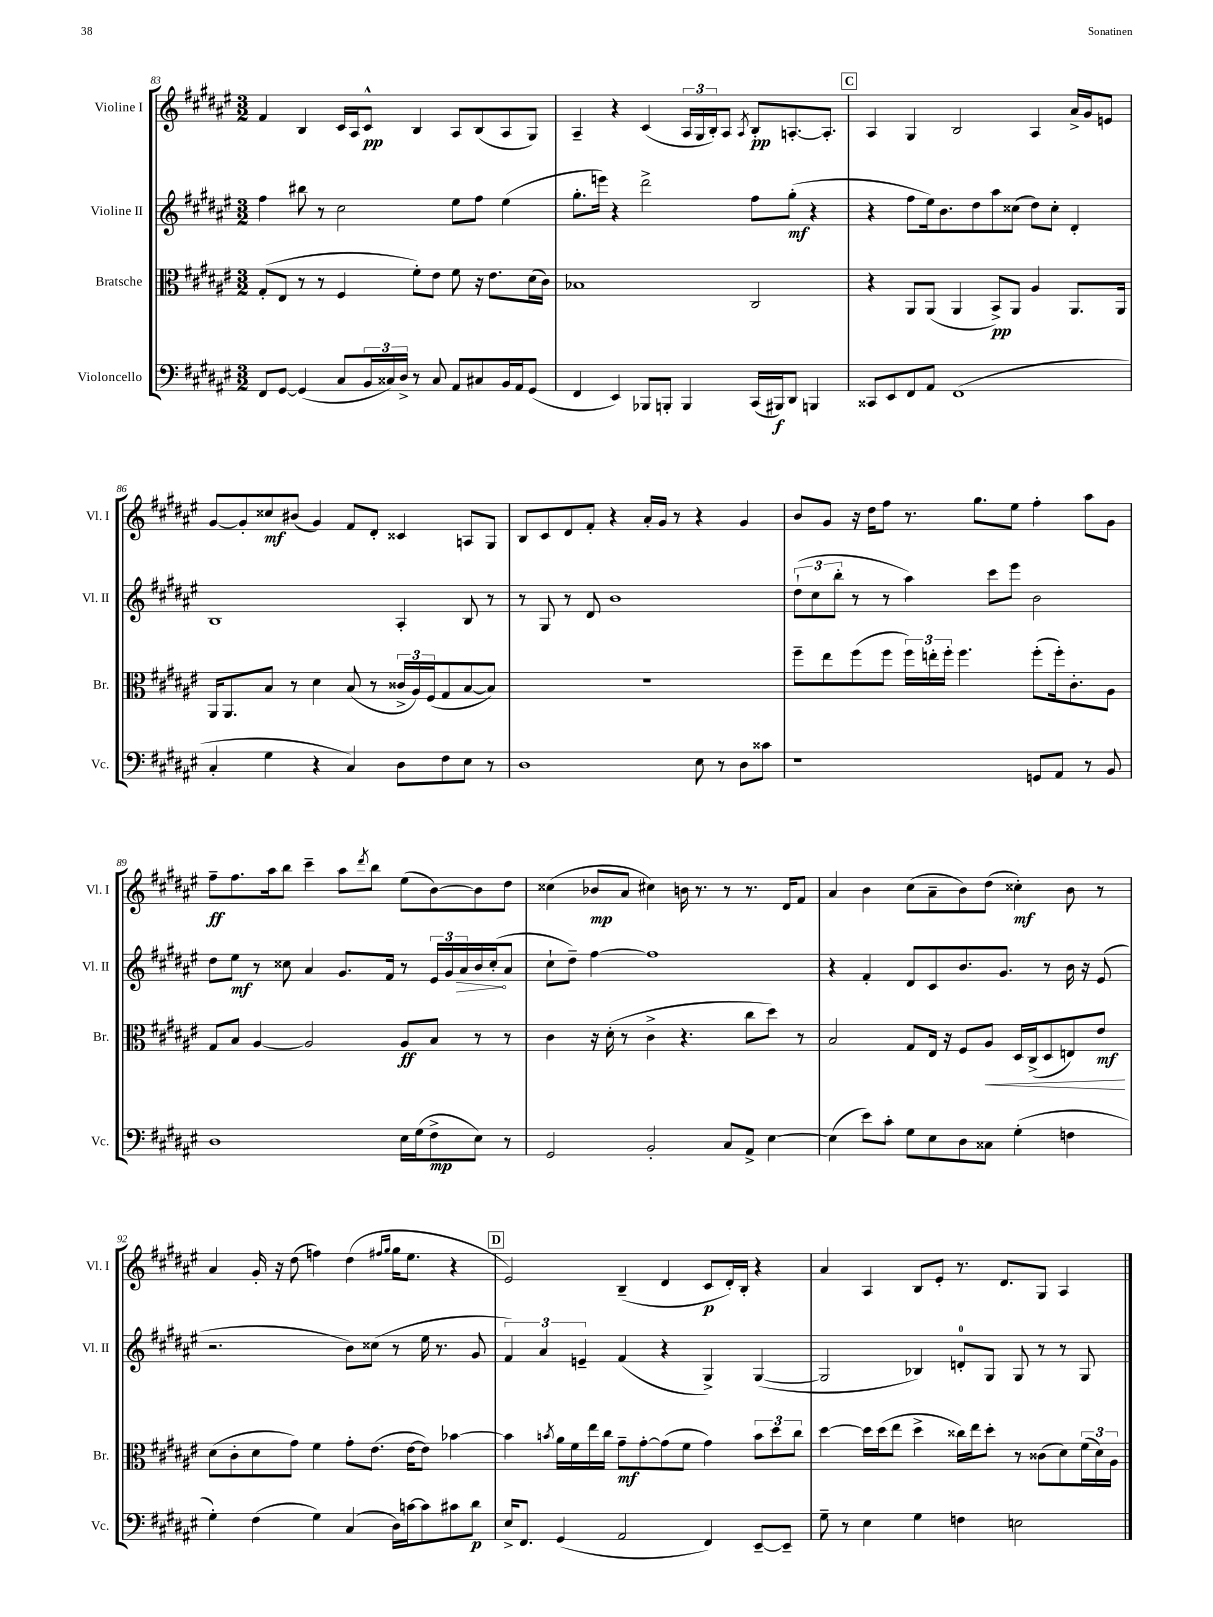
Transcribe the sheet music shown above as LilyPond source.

<<
\new StaffGroup <<
\new Staff = "s0" \with { instrumentName = "Violine I" shortInstrumentName = "Vl. I" } {
    \clef treble \key fis \major \numericTimeSignature \time 3/2
    fis'4 b4 cis'16 ais16 cis'8-^\pp b4 ais8 b8( ais8 gis8) |
    ais4-- r4 cis'4( \tuplet 3/2 { ais16 gis16 b16-.) } ais8 \acciaccatura { ais8 } b8-.\pp a8.~-. a8.-. |
    \mark \markup { \box "C" } ais4 gis4 b2 ais4 ais'16-> gis'16 e'8 |
    gis'8~ gis'8-. cisis''8\mf bis'8( gis'4) fis'8 dis'8-. cisis'4 a8 gis8 |
    b8 cis'8 dis'8 fis'8-. r4 ais'16-. gis'16 r8 r4 gis'4 |
    b'8 gis'8 r16 dis''16 fis''8 r8. gis''8. eis''8 fis''4-. ais''8 gis'8 |
    fis''8--\ff fis''8. ais''16 b''8 cis'''4-- ais''8 \acciaccatura { dis'''8 } b''8 eis''8( b'8~) b'8 dis''8 |
    cisis''4( bes'8\mp ais'8 cis''4) b'16 r8. r8 r8. dis'16 fis'8 |
    ais'4 b'4 cis''8( ais'8-- b'8) dis''8( cisis''4-.\mf) b'8 r8 |
    ais'4 gis'16-. r16 dis''8( f''4) dis''4( \grace { fis''16 gis''16 } gis''16 eis''8. r4 |
    \mark \markup { \box "D" } eis'2) b4--( dis'4 cis'8\p dis'16-.) b16-. r4 |
    ais'4 ais4 b8 eis'8-. r8. dis'8. gis8 ais4 \bar "|." |
}
\new Staff = "s1" \with { instrumentName = "Violine II" shortInstrumentName = "Vl. II" } {
    \clef treble \key fis \major \numericTimeSignature \time 3/2
    fis''4 bis''8 r8 cis''2 eis''8 fis''8 eis''4( |
    gis''8.-. e'''16) r4 dis'''2-> fis''8 gis''8-.\mf( r4 |
    \mark \markup { \box "C" } r4 fis''8 eis''16) b'8. dis''8 ais''8 cisis''8( dis''8) cisis''8-. dis'4-. |
    b1 ais4-. b8 r8 |
    r8 gis8 r8 dis'8 b'1 |
    \tuplet 3/2 { dis''8-!( cis''8 b''8-. } r8 r8 ais''4) cis'''8 eis'''8 b'2 |
    dis''8 eis''8\mf r8 cisis''8 ais'4 gis'8. fis'16 r8 \tuplet 3/2 { eis'16 gis'16 \once \override Hairpin.circled-tip = ##t ais'16\> } b'16 cisis''16-.\!( ais'8 |
    cis''8-! dis''8--) fis''4~ fis''1 |
    r4 fis'4-. dis'8 cis'8 b'8. gis'8. r8 b'16 r16 eis'8( |
    r2. b'8) cisis''8( r8 eis''16 r8. gis'8 |
    \mark \markup { \box "D" } \tuplet 3/2 { fis'4) ais'4 e'4-- } fis'4( r4 gis4->) gis4~( |
    gis2 bes4) d'8-0-. gis8 gis8 r8 r8 gis8 \bar "|." |
}
\new Staff = "s2" \with { instrumentName = "Bratsche" shortInstrumentName = "Br." } {
    \clef alto \key fis \major \numericTimeSignature \time 3/2
    gis8-.( eis8 r8 r8 fis4 fis'8-.) eis'8 fis'8 r16 eis'8. dis'16( cis'16) |
    bes1 cis2 |
    \mark \markup { \box "C" } r4 ais,8 ais,8( ais,4 b,8->\pp) ais,8 ais4 ais,8. ais,16 |
    ais,16 ais,8. b8 r8 dis'4 b8( r8 \tuplet 3/2 { cisis'16-> ais16) fis16( } gis8 b8~ b8) |
    R1. |
    fis''8-- eis''8 fis''8( fis''8 \tuplet 3/2 { fis''16) e''16-. fis''16-. } fis''4. fis''8-.( fis''16-.) cis'8.-. ais8 |
    gis8 b8 ais4~ ais2 ais8\ff b8 r8 r8 |
    cis'4 r16 dis'16-.( r8 cis'4-> r4. cis''8 dis''8) r8 |
    b2 gis8 eis16 r16 fis8 ais8\< dis16 cis16->( dis8 e8) eis'8\mf\! |
    dis'8( cis'8-. dis'8 gis'8) fis'4 gis'8-. eis'8.( eis'16~ eis'8) bes'4~ |
    \mark \markup { \box "D" } bes'4 \acciaccatura { b'8 } ais'16 fis'16 eis''16 cis''16 gis'8--\mf gis'8~-. gis'8( fis'8 gis'4) \tuplet 3/2 { b'8 dis''8 cis''8 } |
    dis''4~ dis''16 dis''16( eis''8 dis''4-> cisis''16) eis''16 dis''8-. r8 cisis'8( dis'8) \tuplet 3/2 { fis'16( dis'16) ais16 } \bar "|." |
}
\new Staff = "s3" \with { instrumentName = "Violoncello" shortInstrumentName = "Vc." } {
    \clef bass \key fis \major \numericTimeSignature \time 3/2
    fis,8 gis,8~ gis,4( cis8 \tuplet 3/2 { b,16 cisis16) dis16-> } r8 cisis8 ais,8 cis8 b,16 ais,16 gis,8( |
    fis,4 eis,4) bes,,8 b,,8-. b,,4 cis,16( bis,,16\f) dis,8 b,,4 |
    \mark \markup { \box "C" } cisis,8 eis,8 fis,8 ais,8 fis,1( |
    cis4-. gis4 r4 cis4) dis8 fis8 eis8 r8 |
    dis1 eis8 r8 dis8 cisis'8 |
    r1 g,8 ais,8 r8 b,8 |
    dis1 eis16 gis16( fis8->\mp eis8) r8 |
    gis,2 b,2-. cis8 ais,8-> eis4~ |
    eis4( eis'8) cis'8-. gis8 eis8 dis8 cisis8 gis4-.( f4 |
    gis4-.) fis4( gis4) cis4( dis16) c'16~ c'8 cis'8 dis'8\p |
    \mark \markup { \box "D" } eis16-> fis,8. gis,4( ais,2 fis,4) eis,8~-- eis,8-- |
    gis8-- r8 eis4 gis4 f4 e2 \bar "|." |
}
>>
>>
\layout { \context { \Score currentBarNumber = #83 } }
